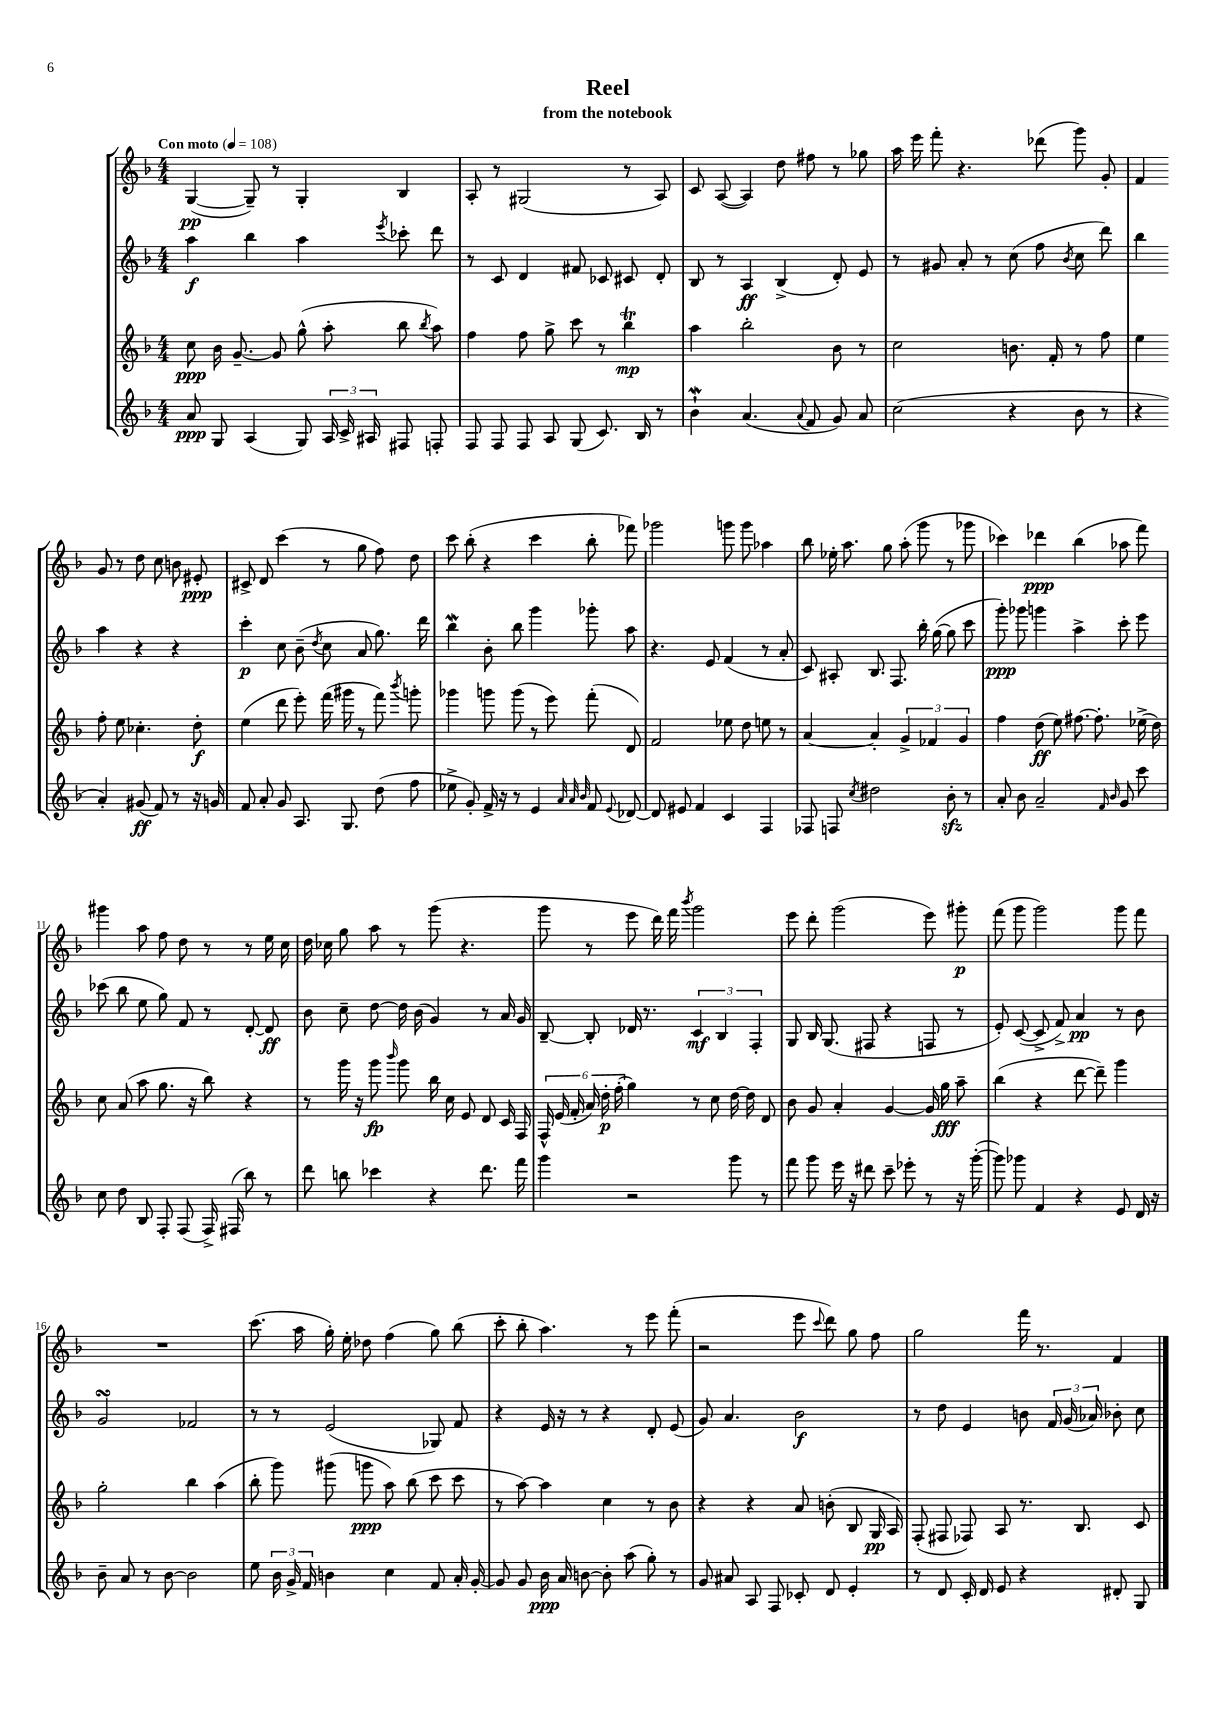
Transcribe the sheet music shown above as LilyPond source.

\header { title = "Reel" subtitle = "from the notebook" }
<<
\new StaffGroup <<
\new Staff = "s0" {
    \clef treble \key f \major \numericTimeSignature \time 4/4 \tempo "Con moto" 4 = 108
    \autoBeamOff g4~\pp( g8--) r8 g4-. bes4 |
    a8-. r8 gis2( r8 a8) |
    c'8 a8~( a4) d''8 fis''8 r8 ges''8 |
    a''16 e'''16 f'''8-. r4. des'''8( g'''8) g'8-. |
    f'4 g'8 r8 d''8 c''8 b'8 eis'8-.\ppp |
    cis'8-> d'8 c'''4( r8 g''8 f''8) d''8 |
    c'''8 bes''8-.( r4 c'''4 bes''8-. fes'''8) |
    ges'''2 g'''8 g'''8 aes''4 |
    bes''8 ees''16-. a''8. g''8 a''8-.( g'''8 r8 ges'''8 |
    ces'''4) des'''4\ppp bes''4( aes''8 f'''8) |
    gis'''4 a''8 f''8 d''8 r8 r8 e''16 c''16 |
    d''16 ces''16 g''8 a''8 r8 g'''8( r4. |
    g'''8 r8 e'''8 d'''16) f'''16 \acciaccatura { bes'''8 } g'''2 |
    e'''8 d'''8-. g'''2( e'''8) gis'''8-.\p |
    f'''8( g'''8 g'''2) g'''8 f'''8 |
    R1 |
    c'''8.( a''16 g''16-.) e''16-. des''8 f''4( g''8) bes''8( |
    c'''8-. bes''8-. a''4.) r8 e'''8 f'''8-.( |
    r2 e'''8 \appoggiatura { c'''8 } d'''8) g''8 f''8 |
    g''2 f'''16 r8. f'4 \bar "|." |
}
\new Staff = "s1" {
    \clef treble \key f \major \numericTimeSignature \time 4/4
    \autoBeamOff a''4\f bes''4 a''4 \acciaccatura { e'''8 } ces'''8-. d'''8 |
    r8 c'8 d'4 fis'8 ces'8 cis'8 d'8-. |
    bes8 r8 a4\ff bes4->( d'8-.) e'8 |
    r8 gis'8 a'8-. r8 c''8( f''8 \acciaccatura { bes'8 } c''8 d'''8) |
    bes''4 a''4 r4 r4 |
    c'''4-.\p c''8 bes'8--( \acciaccatura { d''8 } c''8 a'8 g''8.) d'''16 |
    bes''4\mordent bes'8-. bes''8 g'''4 ges'''8-. a''8 |
    r4. e'8 f'4( r8 a'8-. |
    c'8) ais8-. bes8. f8. bes''16-. g''16~( g''8 c'''8 |
    g'''8-.\ppp) ges'''8 g'''4 a''4-> c'''8-. e'''8 |
    ces'''8( bes''8 e''8 g''8) f'8 r8 d'8~-. d'8\ff |
    bes'8 c''8-- d''8~ d''16 bes'16( g'4) r8 a'16 g'16 |
    bes8~-- bes8-. des'16 r8. \tuplet 3/2 { c'4\mf bes4 f4-. } |
    g8 bes16 g8.( fis8 r4 f8 r8 |
    e'8-.) c'8~( c'8-> f'8->) a'4\pp r8 bes'8 |
    g'2\turn fes'2 |
    r8 r8 e'2( ges8) f'8 |
    r4 e'16 r16 r8 r4 d'8-. e'8( |
    g'8) a'4. bes'2\f |
    r8 d''8 e'4 b'8 \tuplet 3/2 { f'16 g'16( aes'16) } bes'8-. c''8 \bar "|." |
}
\new Staff = "s2" {
    \clef treble \key f \major \numericTimeSignature \time 4/4
    \autoBeamOff c''8\ppp bes'16 g'8.~-- g'8 g''8-^( a''8-. bes''8 \acciaccatura { bes''8 } a''8) |
    f''4 f''8 g''8-> c'''8 r8 bes''4\trill\mp |
    a''4 bes''2-. bes'8 r8 |
    c''2 b'8. f'16-. r8 f''8 |
    e''4 f''8-. e''8 ces''4.-. d''8-.\f |
    e''4( d'''8 e'''8-.) f'''16( gis'''16 r8 f'''8) \acciaccatura { bes'''8 } g'''8-. |
    ges'''4 g'''8 g'''8( r8 e'''8) f'''8-.( d'8) |
    f'2 ees''8 d''8 e''8 r8 |
    a'4~ a'4-. \tuplet 3/2 { g'4-> fes'4 g'4 } |
    f''4 d''8\ff( e''8) fis''8.~ fis''8.-. ees''16->( d''16) |
    c''8 a'8( a''8 g''8. r16 bes''8) r4 |
    r8 g'''16 r16 g'''8\fp \grace { bes'''16 } g'''8 bes''16 c''16 e'8 d'8 c'16 f16 |
    \tuplet 6/4 { f16-^ e'16( f'16-. a'16) d''16-.\p f''16-.( } g''4) r8 c''8 d''16~ d''16 d'8 |
    bes'8 g'8 a'4-. g'4~ g'16 g''16\fff a''8-- |
    bes''4( r4 d'''8~ d'''8--) g'''4 |
    g''2-. bes''4 a''4( |
    bes''8-. g'''8) gis'''8( g'''8\ppp a''8) bes''8( c'''8 c'''8 |
    r8 a''8~) a''4 c''4 r8 bes'8 |
    r4 r4 a'8 b'8-.( bes8 g16\pp a16) |
    f8-.( fis8 fes8) a8 r8. bes8. c'8 \bar "|." |
}
\new Staff = "s3" {
    \clef treble \key f \major \numericTimeSignature \time 4/4
    \autoBeamOff a'8\ppp g8 a4( g8) \tuplet 3/2 { a16 c'16-> ais16 } fis8 f8-. |
    f8 f8 f8 a8 g8( c'8.) bes16 r8 |
    bes'4-!\mordent a'4.( \appoggiatura { a'8 } f'8 g'8) a'8 |
    c''2( r4 bes'8 r8 |
    r4 a'4-.) gis'8\ff( f'8) r8 r16 g'16 |
    f'8 a'8-. g'8 a8. g8. d''8( f''8 |
    ees''8-> g'8-.) f'16-> r16 r8 e'4 \grace { a'32 a'32 bes'32 } f'8 \appoggiatura { e'8 } des'8~ |
    des'8 eis'8 f'4 c'4 f4 |
    fes8 f8 \acciaccatura { c''8 } dis''2 bes'8-.\sfz r8 |
    a'8-. bes'8 a'2-- \grace { f'16 bes'16 } g'8 c'''8 |
    c''8 d''8 bes8 f8-. f8( f16->) fis16( bes''8) r8 |
    d'''8 b''8 ces'''4 r4 d'''8. f'''16 |
    g'''4 r2 g'''8 r8 |
    f'''8 g'''8 e'''16 r16 dis'''8 c'''8-- ees'''8-. r8 r16 g'''16~-.( |
    g'''8) ges'''8 f'4 r4 e'8 d'16 r16 |
    bes'8-- a'8 r8 bes'8~ bes'2 |
    e''8 \tuplet 3/2 { bes'16 g'16-> f'16 } b'4 c''4 f'8 a'16-. g'16~-. |
    g'8 g'8 bes'16\ppp a'16 b'8~ b'8-. a''8( g''8-.) r8 |
    g'8 ais'8 a8 f8 ces'8-. d'8 e'4-. |
    r8 d'8 c'16-. d'16 e'8 r4 dis'8-. g8 \bar "|." |
}
>>
>>
